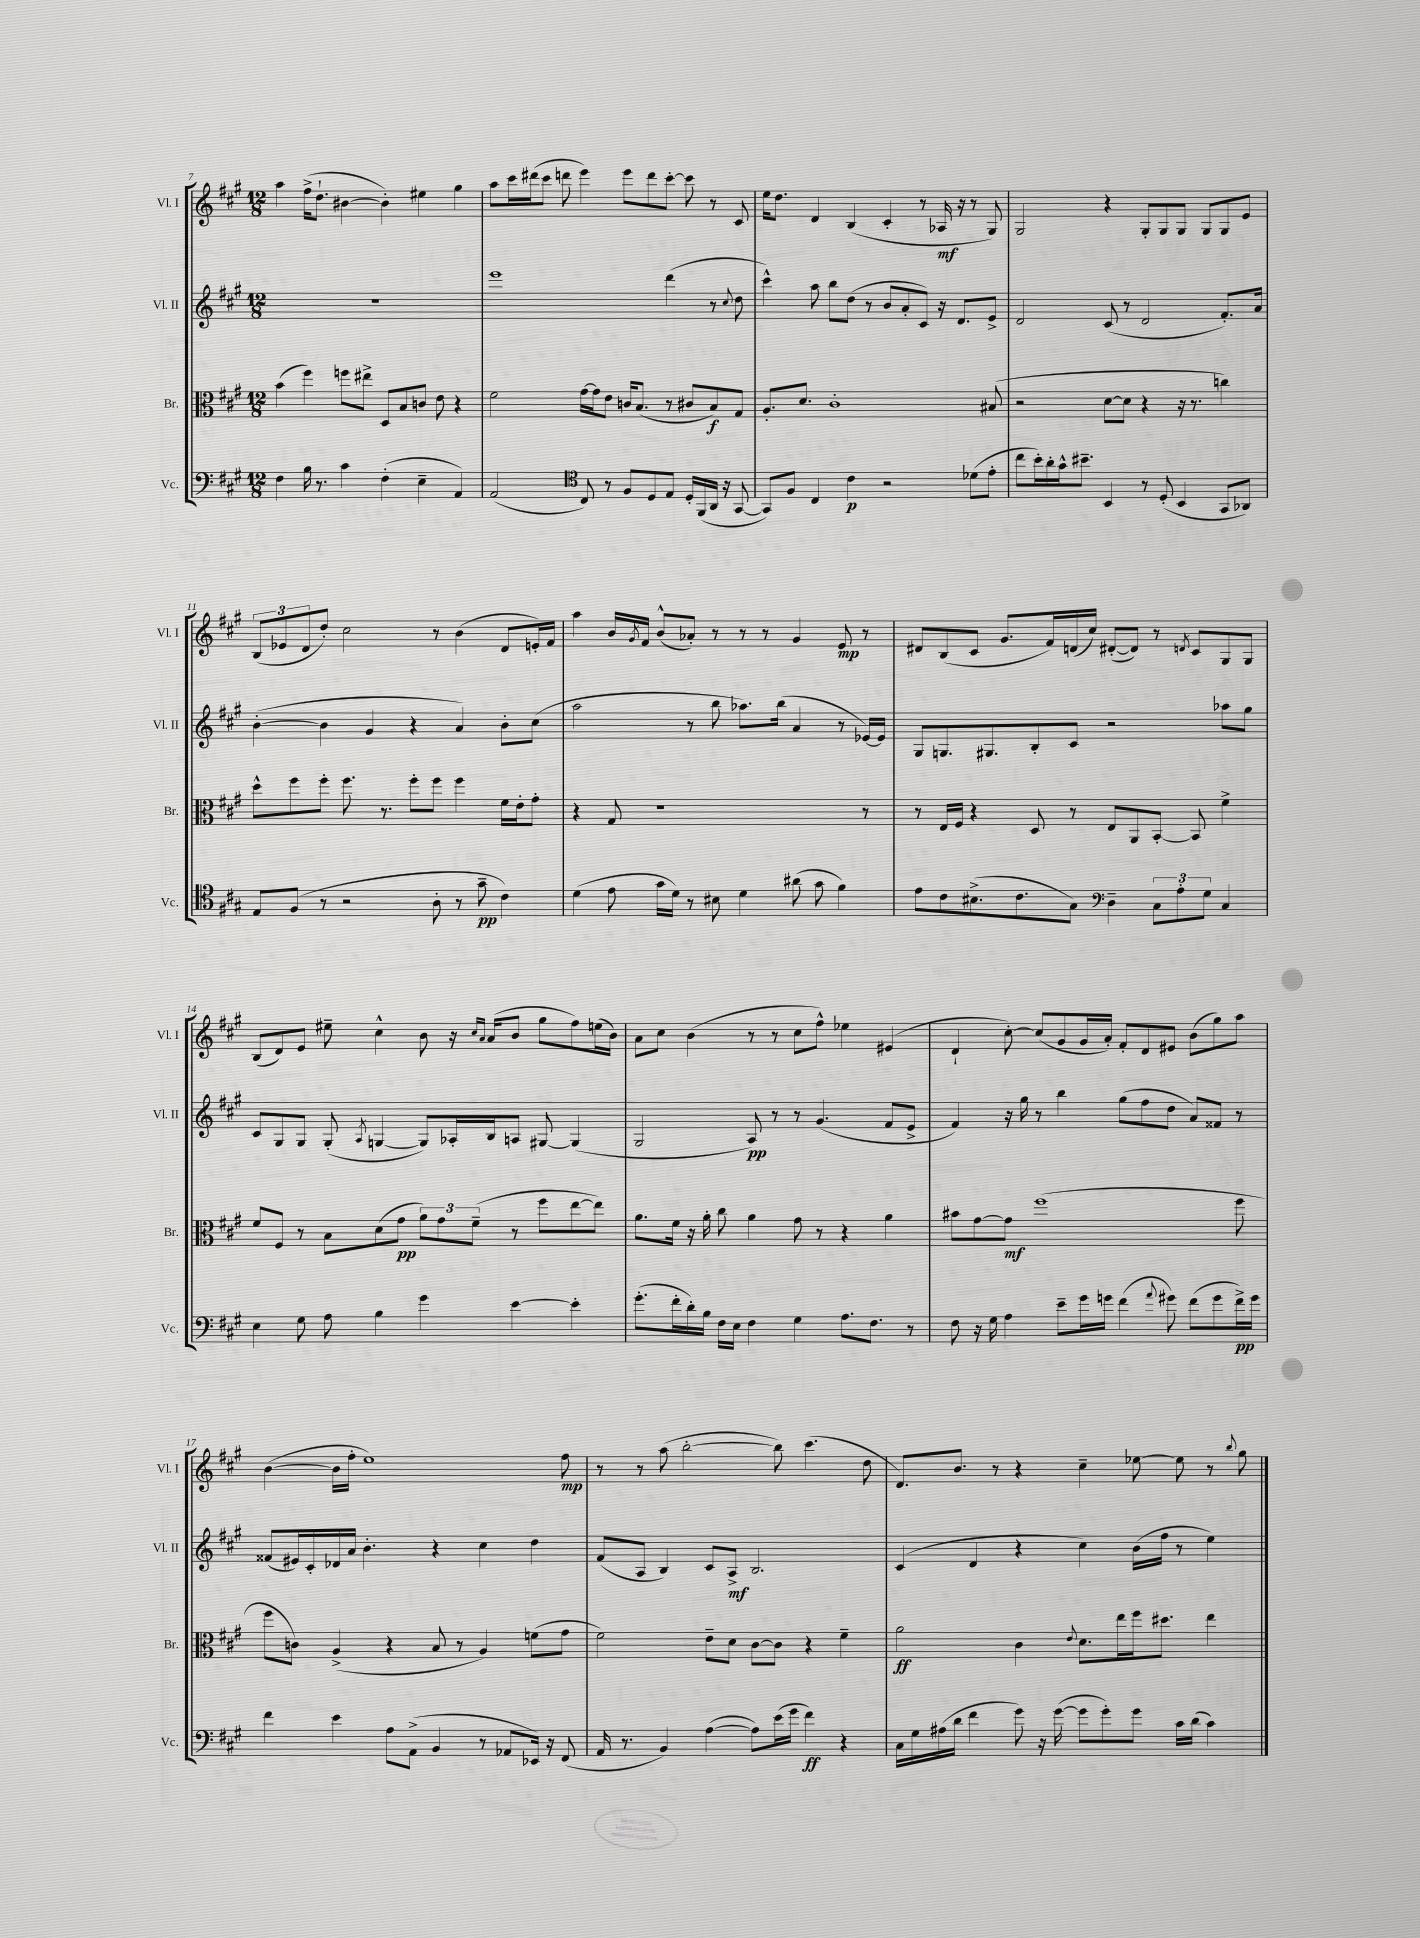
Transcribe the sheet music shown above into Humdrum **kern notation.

**kern	**dynam	**kern	**dynam	**kern	**dynam	**kern	**dynam
*part4	*part4	*part3	*part3	*part2	*part2	*part1	*part1
*staff4	*staff4	*staff3	*staff3	*staff2	*staff2	*staff1	*staff1
*I"Vc.	*	*I"Br.	*	*I"Vl. II	*	*I"Vl. I	*
*I'Vc.	*	*I'Br.	*	*I'Vl. II	*	*I'Vl. I	*
*clefF4	*	*clefC3	*	*clefG2	*	*clefG2	*
*k[f#c#g#]	*	*k[f#c#g#]	*	*k[f#c#g#]	*	*k[f#c#g#]	*
*M12/8	*	*M12/8	*	*M12/8	*	*M12/8	*
=7	=7	=7	=7	=7	=7	=7	=7
4F#\	.	(4b\	.	1.r	.	4aa\	.
16B\	.	4ff#\)	.	.	.	(16ff#^\KL	.
8.r	.	.	.	.	.	8.dd`\J	.
4c#\	.	8ffn\L	.	.	.	[4b#X\	.
.	.	8ee#X^\J	.	.	.	.	.
(4F#'\	.	8D/L	.	.	.	4b#'\])	.
.	.	8B/	.	.	.	.	.
4E~\	.	8cn/J	.	.	.	4ee#X\	.
.	.	8e\	.	.	.	.	.
4AA/)	.	4r	.	.	.	4gg#\	.
=8	=8	=8	=8	=8	=8	=8	=8
(2AA/	.	2f#\	.	1eee	.	8aa\L	.
.	.	.	.	.	.	16ccc#\L	.
.	.	.	.	.	.	(16ddd#X\J	.
.	.	.	.	.	.	8ccc#\J	.
.	.	.	.	.	.	8dddn\	.
*clefC4	*	*	*	*	*	*	*
8C#/)	.	[16g#\LL	.	.	.	4eee\)	.
.	.	16g#\J]	.	.	.	.	.
8r	.	8e\J	.	.	.	.	.
8F#/L	.	16cn/KL	.	.	.	8eee\L	.
.	.	(8.B/J	.	.	.	.	.
8D/	.	.	.	.	.	8ddd\	.
8E/J	.	8r	.	(4ddd\	.	[8ccc#'\J	.
16D'/LL	.	8c#X/L	.	.	.	8ccc#\]	.
(16FF#/	.	.	.	.	.	.	.
16AA/JJ	.	8B/)	f	8r	.	8r	.
16r	.	.	.	.	.	.	.
.	.	.	.	8qqcc#/	.	.	.
[8GG#/	.	8G#/J	.	8dd\	.	8c#/	.
=9	=9	=9	=9	=9	=9	=9	=9
8GG#/L])	.	8.A'/L	.	4ccc#^^\)	.	16ee\KL	.
.	.	.	.	.	.	8.dd\J	.
8F#/J	.	.	.	.	.	.	.
.	.	8.d/J	.	.	.	.	.
4C#/	.	.	.	8aa\	.	4d/	.
.	.	1c#'	.	8bb\L	.	.	.
4c#\	p	.	.	(8dd\J	.	(4B/	.
.	.	.	.	8r	.	.	.
2r	.	.	.	8b/L	.	4c#'/	.
.	.	.	.	8a'/	.	.	.
.	.	.	.	8c#/J)	.	8r	.
.	.	.	.	16r	.	16A-X/	mf
.	.	.	.	8.d/L	.	16r	.
(8d-X\L	.	.	.	.	.	8r	.
8e'\J	.	(8B#X/	.	8e^/J	.	8G#/)	.
=10	=10	=10	=10	=10	=10	=10	=10
8cc#\L	.	2r	.	2d/	.	2G#/	.
16b'\L)	.	.	.	.	.	.	.
16a'\	.	.	.	.	.	.	.
16g#^^\J	.	.	.	.	.	.	.
8.b#X~\J	.	.	.	.	.	.	.
4BB/	.	[8d\L	.	(8c#/	.	4r	.
.	.	8d\J]	.	8r	.	.	.
8r	.	4r	.	2d/	.	8G#'/L	.
(8D'/	.	.	.	.	.	8G#/	.
4BB/	.	16r	.	.	.	8G#/J	.
.	.	8.r	.	.	.	.	.
.	.	.	.	.	.	8G#/L	.
8GG#/L	.	4ccn\)	.	8.f#'/L)	.	8G#/	.
8AA-X/J)	.	.	.	.	.	8e/J	.
.	.	.	.	16a/Jk	.	.	.
!!LO:LB:g=z
=11	=11	=11	=11	=11	=11	=11	=11
8E/L	.	8dd^^\L	.	([4b'\	.	(12B/L	.
.	.	.	.	.	.	12e-X/	.
(8F#/J	.	8ff#\	.	.	.	.	.
.	.	.	.	.	.	12d/	.
8r	.	8ff#'\J	.	4b\]	.	8dd'/J)	.
2r	.	8.ff#\	.	.	.	2cc#\	.
.	.	.	.	4g#/	.	.	.
.	.	8.r	.	.	.	.	.
.	.	8ff#'\L	.	4r	.	.	.
8A'\	.	8ff#\J	.	.	.	8r	.
8r	.	4ff#\	.	4a/)	.	(4b\	.
8g#~\	pp	.	.	.	.	.	.
4c#\)	.	16f#\LL	.	8b'\L	.	8d/L	.
.	.	16e'\J	.	.	.	.	.
.	.	8g#'\J	.	(8cc#\J	.	16en'/L)	.
.	.	.	.	.	.	16f#/JJ	.
=12	=12	=12	=12	=12	=12	=12	=12
(4d\	.	4r	.	2aa\	.	4aa\	.
8e\	.	8G#/	.	.	.	16b/LL	.
.	.	.	.	.	.	8qg#/	.
.	.	.	.	.	.	16f#/JJ	.
16g#\LL	.	1r	.	.	.	(8b^^/L	.
16d\JJ)	.	.	.	.	.	.	.
8r	.	.	.	8r	.	8a-X'/J)	.
8B#X\	.	.	.	8bb\	.	8r	.
4d\	.	.	.	8.aa-X\L)	.	8r	.
.	.	.	.	.	.	8r	.
.	.	.	.	(16bb\Jk	.	.	.
(8a#X\	.	.	.	4a/	.	4g#/	.
8g#\	.	.	.	.	.	.	.
4f#\)	.	.	.	8r	.	8e/	mp
.	.	8r	.	[16e-X/LL)	.	8r	.
.	.	.	.	16e-/JJ]	.	.	.
=13	=13	=13	=13	=13	=13	=13	=13
8e\L	.	8r	.	8G#/L	.	8d#X/L	.
8c#\	.	16E/LL	.	8.Gn/	.	(8B/	.
.	.	16F#/JJ	.	.	.	.	.
(8.B#X^\	.	4r	.	.	.	8c#/J	.
.	.	.	.	8.G#X/	.	.	.
.	.	.	.	.	.	8.g#/L	.
8.c#\	.	.	.	.	.	.	.
.	.	8D/	.	8B'/	.	.	.
.	.	.	.	.	.	16f#/L)	.
8G#\J)	.	8r	.	8c#/J	.	(16dn/	.
.	.	.	.	.	.	16cc#/JJ)	.
*clefF4	*	*	*	*	*	*	*
4D~\	.	8E/L	.	2r	.	([8d#X'/L	.
.	.	8AA/	.	.	.	8d#/J])	.
12C#\L	.	[8BB'/J	.	.	.	8r	.
12A'\	.	.	.	.	.	.	.
.	.	.	.	.	.	8qdn/	.
.	.	8BB/]	.	.	.	8c#/L	.
12G#\J	.	.	.	.	.	.	.
4C#/	.	4f#^\	.	8aa-X\L	.	8G#/	.
.	.	.	.	8gg#\J	.	8G#/J	.
!!LO:LB:g=z
=14	=14	=14	=14	=14	=14	=14	=14
4E\	.	8f#/L	.	8c#/L	.	(8B/L	.
.	.	8F#/J	.	8G#/	.	8d/)	.
8G#\	.	8r	.	8G#/J	.	8e/J	.
8A\	.	8B\L	.	(8G#'/	.	8ee#X~\	.
.	.	.	.	8qA/	.	.	.
4B\	.	(8d\	.	[4Gn/	.	4cc#^^\	.
.	.	8g#\J	pp	.	.	.	.
4g#\	.	12a\L)	.	8G/L])	.	8b\	.
.	.	12g#\	.	.	.	.	.
.	.	.	.	16A-X'/L	.	16r	.
.	.	(12f#~\J	.	.	.	.	.
.	.	.	.	.	.	16qqcc#/LL	.
.	.	.	.	.	.	16qqa/JJ	.
.	.	.	.	16B/J	.	(16a/KL	.
[4e\	.	8r	.	8An/J	.	8b/J	.
.	.	8ff#\L	.	[8G#X/	.	8gg#\L	.
4e'\]	.	[8ee\	.	(4G#/]	.	8ff#\)	.
.	.	8ee\J])	.	.	.	(16een\L	.
.	.	.	.	.	.	16b\JJ)	.
=15	=15	=15	=15	=15	=15	=15	=15
(8.g#'\L	.	8.a\L	.	2G#/	.	8a\L	.
.	.	.	.	.	.	8cc#\J	.
16f#'\L	.	16f#\Jk	.	.	.	.	.
16d'\)	.	16r	.	.	.	(4b\	.
16B\JJ	.	16a'\	.	.	.	.	.
16F#\LL	.	8cc#\	.	.	.	.	.
16E\JJ	.	.	.	.	.	.	.
4F#\	.	4a\	.	8A/)	pp	8r	.
.	.	.	.	8r	.	8r	.
4G#\	.	8g#\	.	8r	.	8cc#\L	.
.	.	8r	.	(4.g#/	.	8ff#^^\J)	.
8.A\L	.	4r	.	.	.	4ee-X\	.
8.F#\J	.	.	.	.	.	.	.
.	.	4a\	.	8f#/L	.	(4e#X/	.
8r	.	.	.	8e^/J	.	.	.
=16	=16	=16	=16	=16	=16	=16	=16
8F#\	.	8b#X\L	.	4f#/)	.	4d`/	.
16r	.	[8g#\	.	.	.	.	.
16G#\	.	.	.	.	.	.	.
4A\	.	8g#\J]	mf	16r	.	[8cc#'\)	.
.	.	.	.	16gg#\	.	.	.
.	.	(1ff#	.	8r	.	(8cc#/L]	.
8e~\L	.	.	.	4bb\	.	8g#/	.
16g#\L	.	.	.	.	.	16g#/L	.
16gn\JJ	.	.	.	.	.	16a'/JJ)	.
(4f#\	.	.	.	(8gg#\L	.	8f#'/L	.
.	.	.	.	8ff#\	.	8d/	.
8qqa/	.	.	.	.	.	.	.
8g#X\)	.	.	.	8dd\J	.	8e#X/J	.
(8f#\L	.	.	.	8a/L)	.	(8b\L	.
8g#\	.	.	.	8f##X/J	.	8gg#\)	.
16f#^\L)	pp	8ff#\	.	8r	.	8aa\J	.
16g#\JJ	.	.	.	.	.	.	.
!!LO:LB:g=z
=17	=17	=17	=17	=17	=17	=17	=17
4f#\	.	8ff#\L	.	(8f##X/L	.	([4b\	.
.	.	8cn\J)	.	16e#X/L)	.	.	.
.	.	.	.	16c#'/	.	.	.
4e\	.	(4A^/	.	16d-X/	.	16b\LL]	.
.	.	.	.	16a/JJ	.	16ff#'\JJ	.
.	.	.	.	4.b'\	.	1ee)	.
8A\L	.	4r	.	.	.	.	.
(8AA^\J	.	.	.	.	.	.	.
4BB/	.	8B/	.	4r	.	.	.
.	.	8r	.	.	.	.	.
8r	.	4A/)	.	4cc#\	.	.	.
8AA-X/L	.	.	.	.	.	.	.
16EE-X/Jk)	.	(8fn\L	.	4dd\	.	.	.
16r	.	.	.	.	.	.	.
(8FF#/	.	8g#\J	.	.	.	8ff#\	mp
=18	=18	=18	=18	=18	=18	=18	=18
16AA/	.	2f#\)	.	(8f#/L	.	8r	.
8.r	.	.	.	.	.	.	.
.	.	.	.	8A/J	.	8r	.
4BB/)	.	.	.	4B/)	.	(8aa\	.
.	.	.	.	.	.	[2bb'\	.
([4A\	.	8e~\L	.	8c#/L	.	.	.
.	.	8d\J	.	8A^/J	mf	.	.
8A\L])	.	[8c#\L	.	2.B/	.	.	.
(16e\L	.	8c#\J]	.	.	.	8bb\])	.
16g#\JJ	.	.	.	.	.	.	.
4f#\)	ff	4r	.	.	.	(4.ccc#\	.
4r	.	4f#~\	.	.	.	.	.
.	.	.	.	.	.	8dd\	.
=19	=19	=19	=19	=19	=19	=19	=19
16C#\LL	.	2a\	ff	(4c#/	.	8.d/L)	.
16G#\	.	.	.	.	.	.	.
(16A#X\	.	.	.	.	.	.	.
16d\JJ	.	.	.	.	.	8.b/J	.
4f#\	.	.	.	4d/	.	.	.
.	.	.	.	.	.	8r	.
8g#\)	.	4c#\	.	4r	.	4r	.
16r	.	.	.	.	.	.	.
([16g#\	.	.	.	.	.	.	.
.	.	8qqe/	.	.	.	.	.
8g#\L]	.	8.d\L	.	4cc#\)	.	4cc#~\	.
8g#'\)	.	.	.	.	.	.	.
.	.	16ee\L	.	.	.	.	.
8g#\J	.	16ff#\J	.	(16b\LL	.	[8ee-X\	.
.	.	8.dd#X\J	.	16ff#\JJ	.	.	.
16c#\LL	.	.	.	8r	.	8ee-\]	.
(16d\JJ	.	.	.	.	.	.	.
4c#\)	.	4ee\	.	4ee\)	.	8r	.
.	.	.	.	.	.	8qqbb/	.
.	.	.	.	.	.	8gg#\	.
==	==	==	==	==	==	==	==
*-	*-	*-	*-	*-	*-	*-	*-
